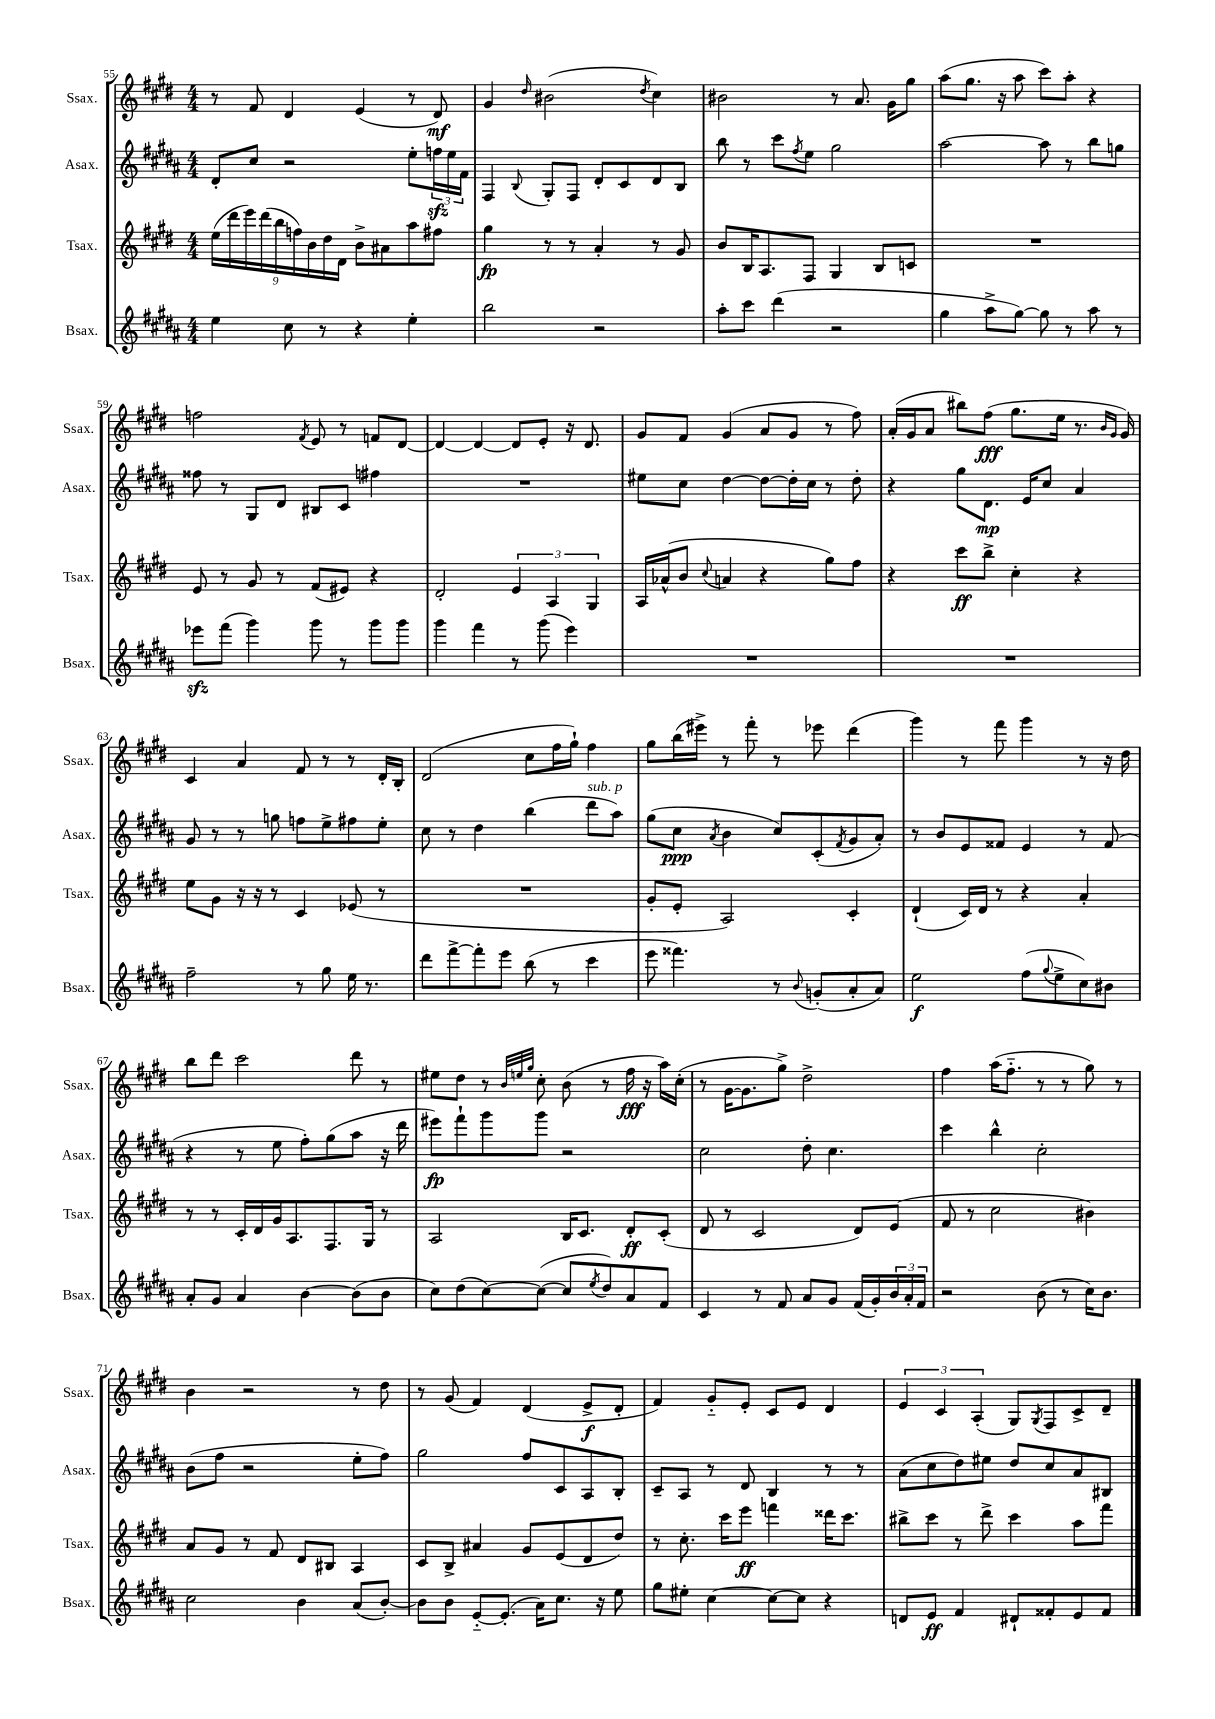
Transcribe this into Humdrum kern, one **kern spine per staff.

**kern	**kern	**kern	**kern
*staff4	*staff3	*staff2	*staff1
*clefG2	*clefG2	*clefG2	*clefG2
*k[f#c#g#d#a#]	*k[f#c#g#d#]	*k[f#c#g#d#a#]	*k[f#c#g#d#]
*M4/4	*M4/4	*M4/4	*M4/4
4ee	(18ee	8d#'	8r
.	18ddd#	.	.
.	18eee)	.	.
.	.	8cc#	8f#
.	(18ddd#	.	.
.	18bb	.	.
8cc#	.	2r	4d#
.	18ff)	.	.
.	18b	.	.
8r	.	.	.
.	18dd#	.	.
.	18d#	.	.
4r	8b^	.	(4e
.	8a#	.	.
4ee'	8aa	8ee'	8r
.	8ff#	24ff	8d#)
.	.	24ee	.
.	.	24f#	.
=	=	=	=
2bb	4gg#	4F#	4g#
.	.	8qqB	16qqdd#
.	8r	8G#'	(2b#
.	8r	8F#	.
2r	4a'	8d#'	.
.	.	8c#	.
.	.	.	8qdd#
.	8r	8d#	4cc#)
.	8g#	8B	.
=	=	=	=
8aa#'	8b	8bb	2b#
8ccc#	16B	8r	.
.	8.A	.	.
(4ddd#	.	8ccc#	.
.	.	8qff#	.
.	8F#	8ee	.
2r	4G#	2gg#	8r
.	.	.	8.a
.	8B	.	.
.	.	.	16g#
.	8c	.	8gg#
=	=	=	=
4gg#	1r	[2aa#	(8aa
.	.	.	8.gg#
8aa#^	.	.	.
.	.	.	16r
[8gg#)	.	.	8aa
8gg#]	.	8aa#]	8ccc#)
8r	.	8r	8aa'
8aa#	.	8bb	4r
8r	.	8gg	.
=	=	=	=
8eee-	8e	8ff##	2ff
(8fff#	8r	8r	.
4ggg#)	8g#	8G#	.
.	8r	8d#	.
.	.	.	8qf#
8ggg#	(8f#	8B#	8e
8r	8e#)	8c#	8r
8ggg#	4r	4ff#	8f
8ggg#	.	.	[8d#
=	=	=	=
4ggg#	2d#'	1r	4d#_
4fff#	.	.	4d#_
8r	6e	.	8d#]
(8ggg#	.	.	8e'
.	6A	.	.
4eee)	.	.	16r
.	.	.	8.d#
.	6G#	.	.
=	=	=	=
1r	16A	8ee#	8g#
.	(16a-^^	.	.
.	8b	8cc#	8f#
.	8qqcc#	.	.
.	4a	[4dd#	(4g#
.	4r	8dd#_	8a
.	.	16dd#']	8g#
.	.	16cc#	.
.	8gg#)	8r	8r
.	8ff#	8dd#'	8ff#)
=	=	=	=
1r	4r	4r	(16a'
.	.	.	16g#
.	.	.	8a
.	8ccc#	8gg#	8bb#)
.	8bb^	8.d#	(8ff#
.	4cc#'	.	8.gg#
.	.	16e	.
.	.	8cc#	.
.	.	.	16ee
.	4r	4a#	8.r
.	.	.	16qqb
.	.	.	16qqg#
.	.	.	16g#)
=	=	=	=
2ff#~	8ee	8g#	4c#
.	8g#	8r	.
.	16r	8r	4a
.	16r	.	.
.	8r	8gg	.
8r	4c#	8ff	8f#
8gg#	.	8ee^	8r
16ee	(8e-	8ff#	8r
8.r	.	.	.
.	8r	8ee'	16d#'
.	.	.	16B'
=	=	=	=
8ddd#	1r	8cc#	(2d#
[8fff#^	.	8r	.
8fff#']	.	4dd#	.
8eee	.	.	.
(8bb	.	(4bb	8cc#
8r	.	.	16ff#
.	.	.	16gg#`)
4ccc#	.	8ddd#	4ff#
.	.	8aa#)	.
=	=	=	=
8eee	8g#'	(8gg#	8gg#
4.fff##)	8e'	8cc#	(16bb
.	.	.	16eee#^)
.	.	8qa#	.
.	2A)	4b	8r
.	.	.	8fff#'
8r	.	8cc#)	8r
8qqb	.	.	.
(8g'	.	(8c#'	8eee-
.	.	8qf#	.
8a#'	4c#'	8g#	(4ddd#
8a#)	.	8a#')	.
=	=	=	=
2ee	(4d#`	8r	4ggg#)
.	.	8b	.
.	16c#)	8e	8r
.	16d#	.	.
.	8r	8f##	8fff#
(8ff#	4r	4e	4ggg#
8qqgg#	.	.	.
8ee^	.	.	.
8cc#)	4a'	8r	8r
8b#	.	(8f##	16r
.	.	.	16dd#
=	=	=	=
8a#'	8r	4r	8bb
8g#	8r	.	8ddd#
4a#	16c#'	8r	2ccc#
.	16d#	.	.
.	16g#	8ee	.
.	8.A	.	.
[4b	.	8ff#')	.
.	8.F#	(8gg#	.
(8b]	.	8aa#	8ddd#
.	16G#	.	.
8b	8r	16r	8r
.	.	16ddd#	.
=	=	=	=
8cc#)	2A	8eee#)	8ee#
(8dd#	.	8fff#`	8dd#
[8cc#)	.	8ggg#	8r
.	.	.	32qqb
.	.	.	32qqee
.	.	.	32qqgg#
(8cc#_	.	8ggg#	8cc#'
8cc#]	16B	2r	(8b
.	8.c#	.	.
8qee	.	.	.
8dd#)	.	.	8r
8a#	8d#'	.	16ff#
.	.	.	16r
8f#	(8c#'	.	16aa)
.	.	.	(16cc#'
=	=	=	=
4c#	8d#	2cc#	8r
.	8r	.	[16g#
.	.	.	8.g#]
8r	2c#	.	.
8f#	.	.	8gg#^)
8a#	.	8dd#'	2dd#^
8g#	.	4.cc#	.
(16f#	8d#)	.	.
16g#')	.	.	.
24b	(8e	.	.
24a#'	.	.	.
24f#	.	.	.
=	=	=	=
2r	8f#	4ccc#	4ff#
.	8r	.	.
.	2cc#	4bb^^	(16aa
.	.	.	8.ff#'~
(8b	.	2cc#'	8r
8r	.	.	8r
16cc#)	4b#)	.	8gg#)
8.b	.	.	.
.	.	.	8r
=	=	=	=
2cc#	8a	(8b	4b
.	8g#	8ff#	.
.	8r	2r	2r
.	8f#	.	.
4b	8d#	.	.
.	8B#	.	.
(8a#	4A	8ee'	8r
[8b')	.	8ff#)	8dd#
=	=	=	=
8b]	8c#	2gg#	8r
8b	8B^	.	(8g#
[8e'~	4a#	.	4f#)
(8.e']	.	.	.
.	8g#	8ff#	(4d#
16a#)	.	.	.
8.cc#	(8e	8c#	.
.	8d#	8A#	8e^
16r	.	.	.
8ee	8dd#)	8B'	8d#'
=	=	=	=
8gg#	8r	8c#~	4f#)
8ee#'	8.cc#'	8A#	.
[4cc#	.	8r	8g#'~
.	16ccc#	.	.
.	8eee	8d#	8e'
8cc#_	4fff	4B	8c#
8cc#]	.	.	8e
4r	16ddd##	8r	4d#
.	8.ccc#	.	.
.	.	8r	.
=	=	=	=
8d	8bb#^	(8a#	6e
8e	8ccc#	8cc#	.
.	.	.	6c#
4f#	8r	8dd#)	.
.	.	.	(6A'
.	8ddd#^	8ee#	.
8d#`	4ccc#	8dd#	8G#)
.	.	.	8qG#
8f##'	.	8cc#	8F#
8e	8aa	8a#	8c#^
8f##	8fff#	8B#	8d#~
==	==	==	==
*-	*-	*-	*-
